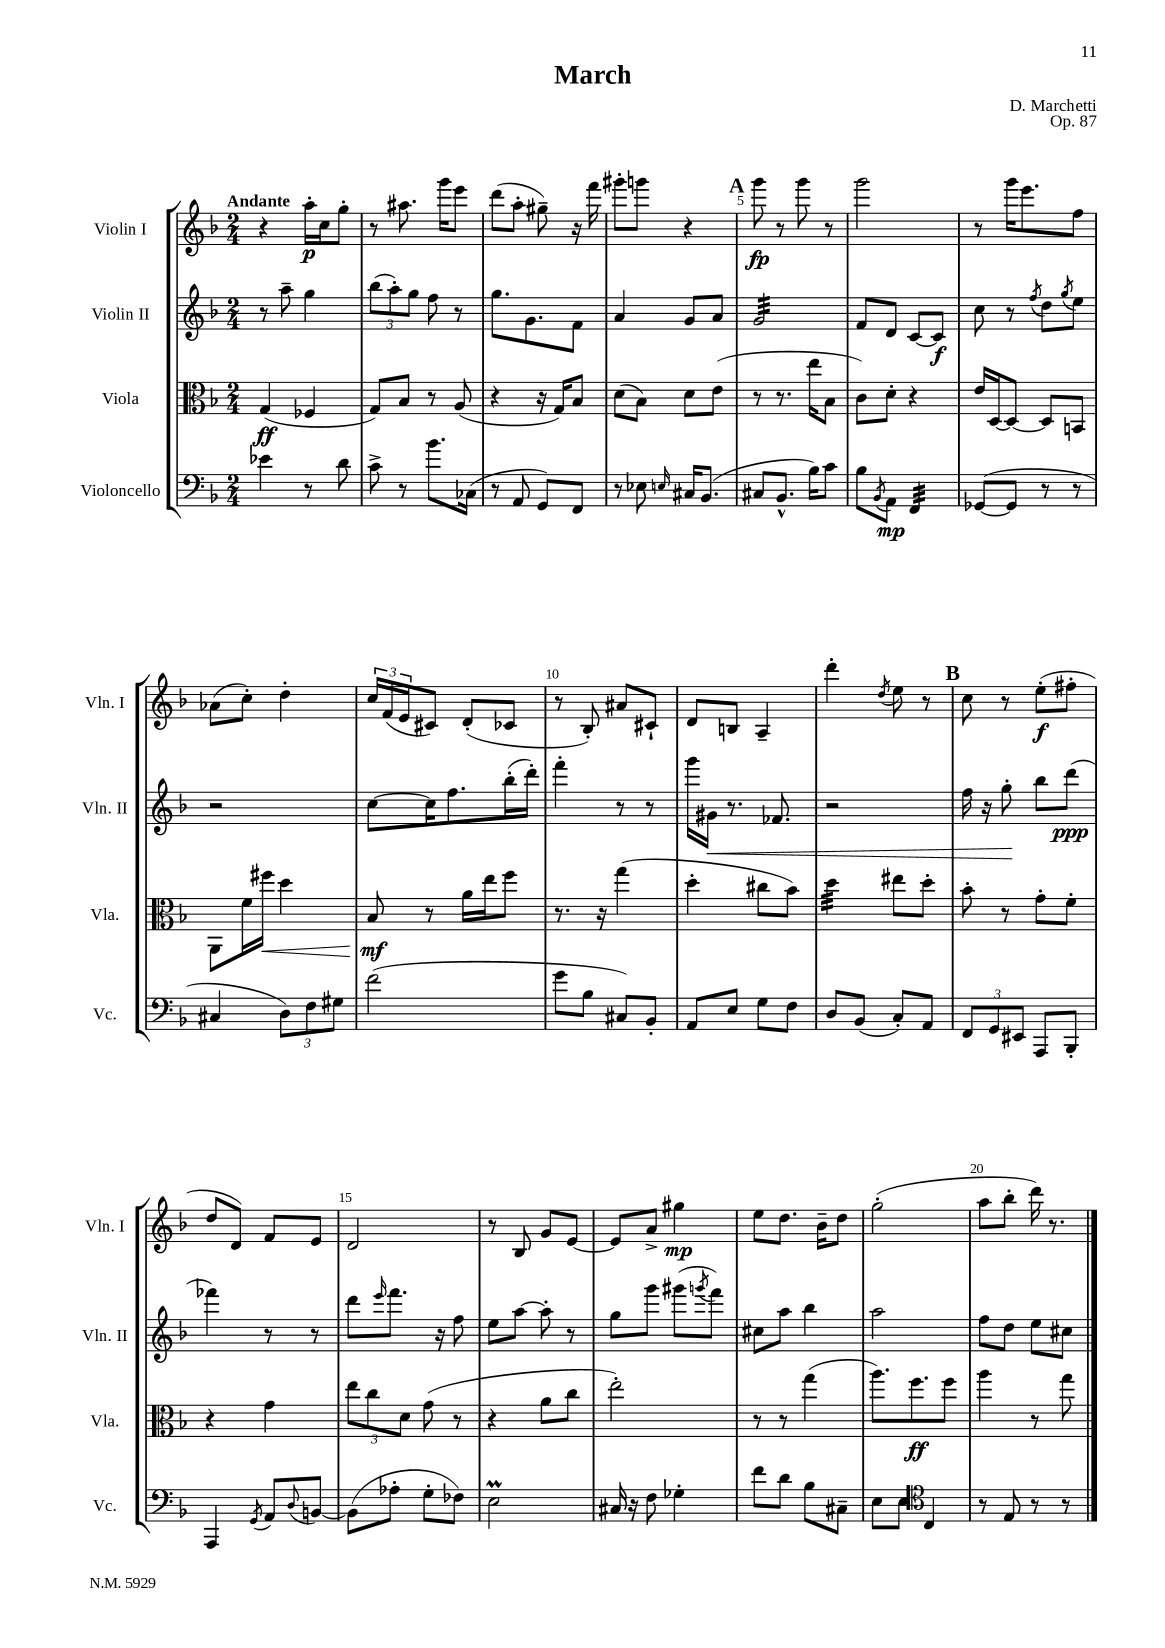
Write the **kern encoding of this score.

**kern	**dynam	**kern	**dynam	**kern	**dynam	**kern	**dynam
*part4	*part4	*part3	*part3	*part2	*part2	*part1	*part1
*staff4	*staff4	*staff3	*staff3	*staff2	*staff2	*staff1	*staff1
*I"Violoncello	*	*I"Viola	*	*I"Violin II	*	*I"Violin I	*
*I'Vc.	*	*I'Vla.	*	*I'Vln. II	*	*I'Vln. I	*
*clefF4	*	*clefC3	*	*clefG2	*	*clefG2	*
*k[b-]	*	*k[b-]	*	*k[b-]	*	*k[b-]	*
*M2/4	*	*M2/4	*	*M2/4	*	*M2/4	*
=1	=1	=1	=1	=1	=1	=1	=1
!	!	!	!	!	!	!LO:TX:a:B:t=Andante	!
4e-X\	.	(4G/	ff	8r	.	4r	.
.	.	.	.	8aa~\	.	.	.
8r	.	4F-X/	.	4gg\	.	16aa'\LL	p
.	.	.	.	.	.	16cc\J	.
8d\	.	.	.	.	.	8gg'\J	.
=2	=2	=2	=2	=2	=2	=2	=2
8c^\	.	8G/L)	.	(12bb-\L	.	8r	.
.	.	.	.	12aa'\)	.	.	.
8r	.	8B-/J	.	.	.	8.aa#X\	.
.	.	.	.	12gg\J	.	.	.
8.b-\L	.	8r	.	8ff\	.	.	.
.	.	.	.	.	.	16ggg\KL	.
.	.	(8A/	.	8r	.	8eee\J	.
(16C-X\Jk	.	.	.	.	.	.	.
=3	=3	=3	=3	=3	=3	=3	=3
8r	.	4r	.	8.gg\L	.	(8ddd\L	.
8AA/	.	.	.	.	.	8aa'\J	.
.	.	.	.	8.g\	.	.	.
8GG/L)	.	16r	.	.	.	8gg#X~\)	.
.	.	16G/KL)	.	.	.	.	.
8FF/J	.	8B-/J	.	8f\J	.	16r	.
.	.	.	.	.	.	16fff\	.
=4	=4	=4	=4	=4	=4	=4	=4
8r	.	(8d\L	.	4a/	.	8ggg#X'\L	.
8E-X\	.	8B-\J)	.	.	.	8gggn\J	.
16qqEn/	.	.	.	.	.	.	.
16C#X/KL	.	8d\L	.	8g/L	.	4r	.
(8.BB-/J	.	.	.	.	.	.	.
.	.	(8e\J	.	8a/J	.	.	.
!!LO:REH:place=s1:t=A
=5	=5	=5	=5	=5	=5	=5	=5
*	*	*	*	*tremolo	*	*	*
8C#X/L	.	8r	.	32g/LLL	.	8ggg\	fp
.	.	.	.	32g/	.	.	.
.	.	.	.	32g/	.	.	.
.	.	.	.	32g/	.	.	.
8.BB-^^/J	.	8.r	.	32g/	.	8r	.
.	.	.	.	32g/	.	.	.
.	.	.	.	32g/	.	.	.
.	.	.	.	32g/	.	.	.
.	.	.	.	32g/	.	8ggg\	.
.	.	.	.	32g/	.	.	.
16B-\KL)	.	16ee\KL	.	32g/	.	.	.
.	.	.	.	32g/	.	.	.
8c\J	.	8B-\J	.	32g/	.	8r	.
.	.	.	.	32g/	.	.	.
.	.	.	.	32g/	.	.	.
.	.	.	.	32g/JJJ	.	.	.
*	*	*	*	*Xtremolo	*	*	*
=6	=6	=6	=6	=6	=6	=6	=6
8B-\L	.	8c\L)	.	8f/L	.	2ggg\	.
8qBB-/	.	.	.	.	.	.	.
8AA\J	mp	8d'\J	.	8d/J	.	.	.
*tremolo	*	*	*	*	*	*	*
32FF/LLL	.	4r	.	[8c/L	.	.	.
32FF/	.	.	.	.	.	.	.
32FF/	.	.	.	.	.	.	.
32FF/	.	.	.	.	.	.	.
32FF/	.	.	.	8c/J]	f	.	.
32FF/	.	.	.	.	.	.	.
32FF/	.	.	.	.	.	.	.
32FF/JJJ	.	.	.	.	.	.	.
*Xtremolo	*	*	*	*	*	*	*
=7	=7	=7	=7	=7	=7	=7	=7
([8GG-X/L	.	16e/LL	.	8cc\	.	8r	.
.	.	[16D/J	.	.	.	.	.
8GG-/J]	.	8D/J_	.	8r	.	16ggg\KL	.
.	.	.	.	.	.	8.eee\	.
.	.	.	.	8qff/	.	.	.
8r	.	8D/L]	.	8dd\L	.	.	.
.	.	.	.	8qgg/	.	.	.
8r	.	8BBn/J	.	8ee\J	.	8ff\J	.
!!LO:LB:g=z
=8	=8	=8	=8	=8	=8	=8	=8
4C#X/	.	8AA\L	.	2r	.	(8a-X\L	.
.	.	16f\L	.	.	.	8cc'\J)	.
!	!	!	!LO:HP:b	!	!	!	!
.	.	16ff#X\JJ	<	.	.	.	.
12D\L)	.	4dd\	.	.	.	4dd'\	.
12F\	.	.	.	.	.	.	.
12G#X\J	.	.	.	.	.	.	.
=9	=9	=9	=9	=9	=9	=9	=9
(2f\	.	8B-/	mf	[8cc\L	.	24cc/LL	.
.	.	.	.	.	.	(24f/	.
.	.	.	.	.	.	24e/J	.
.	.	8r	[	16cc\K]	.	8c#X/J)	.
.	.	.	.	8.ff\	.	.	.
.	.	16a\LL	.	.	.	(8d'/L	.
.	.	16ee\J	.	.	.	.	.
.	.	8ff\J	.	(16bb-'\L	.	8c-X/J	.
.	.	.	.	16ddd'\JJ)	.	.	.
=10	=10	=10	=10	=10	=10	=10	=10
8g\L	.	8.r	.	4fff'\	.	8r	.
8B-\J	.	.	.	.	.	8B-'/)	.
.	.	16r	.	.	.	.	.
8C#X/L)	.	(4gg\	.	8r	.	8a#X/L	.
8BB-'/J	.	.	.	8r	.	8c#X`/J	.
=11	=11	=11	=11	=11	=11	=11	=11
8AA/L	.	4dd'\	.	16ggg\LL	.	8d/L	.
!	!	!	!	!	!LO:HP:b	!	!
.	.	.	.	16g#X\JJ	<	.	.
8E/J	.	.	.	8.r	.	8Bn/J	.
8G\L	.	8cc#X\L	.	.	.	4A~/	.
.	.	.	.	8.f-X/	.	.	.
8F\J	.	8b-\J)	.	.	.	.	.
=12	=12	=12	=12	=12	=12	=12	=12
*	*	*tremolo	*	*	*	*	*
8D/L	.	32dd\LLL	.	2r	.	4ddd'\	.
.	.	32dd\	.	.	.	.	.
.	.	32dd\	.	.	.	.	.
.	.	32dd\	.	.	.	.	.
(8BB-/J	.	32dd\	.	.	.	.	.
.	.	32dd\	.	.	.	.	.
.	.	32dd\	.	.	.	.	.
.	.	32dd\JJJ	.	.	.	.	.
*	*	*Xtremolo	*	*	*	*	*
.	.	.	.	.	.	8qdd/	.
8C'/L)	.	8ee#X\L	.	.	.	8ee\	.
8AA/J	.	8dd'\J	.	.	.	8r	.
!!LO:REH:place=s1:t=B
=13	=13	=13	=13	=13	=13	=13	=13
12FF/L	.	8b-'\	.	16ff\	.	8cc\	.
.	.	.	.	16r	.	.	.
12GG/	.	.	.	.	.	.	.
.	.	8r	.	8gg'\	.	8r	.
12EE#X/J	.	.	.	.	.	.	.
8AAA/L	.	8g'\L	.	8bb-\L	[	(8ee'\L	f
8BBB-'/J	.	8f'\J	.	(8ddd\J	ppp	8ff#X'\J	.
!!LO:LB:g=z
=14	=14	=14	=14	=14	=14	=14	=14
4AAA/	.	4r	.	4fff-X\)	.	8dd/L	.
.	.	.	.	.	.	8d/J)	.
8qGG/	.	.	.	.	.	.	.
8AA/L	.	4g\	.	8r	.	8f/L	.
8qqD/	.	.	.	.	.	.	.
[8BBn/J	.	.	.	8r	.	8e/J	.
=15	=15	=15	=15	=15	=15	=15	=15
(8BB\L]	.	12ee\L	.	8ddd\L	.	2d/	.
.	.	12cc\	.	.	.	.	.
.	.	.	.	16qqeee/	.	.	.
8A-X'\J	.	.	.	8.fff\J	.	.	.
.	.	12d\J	.	.	.	.	.
8G'\L	.	(8g\	.	.	.	.	.
.	.	.	.	16r	.	.	.
8F-X\J)	.	8r	.	8ff\	.	.	.
=16	=16	=16	=16	=16	=16	=16	=16
2Em\	.	4r	.	8ee\L	.	8r	.
.	.	.	.	[8aa\J	.	8B-/	.
.	.	8a\L	.	8aa'\]	.	8g/L	.
.	.	8cc\J	.	8r	.	[8e/J	.
=17	=17	=17	=17	=17	=17	=17	=17
16C#X/	.	2ee'\)	.	8gg\L	.	8e/L]	.
16r	.	.	.	.	.	.	.
8F\	.	.	.	8ggg\J	.	8a^/J	.
4G-X'\	.	.	.	(8ggg#X\L	.	4gg#X\	mp
.	.	.	.	8qgggn/	.	.	.
.	.	.	.	8fff\J)	.	.	.
=18	=18	=18	=18	=18	=18	=18	=18
8f\L	.	8r	.	8cc#X\L	.	8ee\L	.
8d\J	.	8r	.	8aa\J	.	8.dd\J	.
8B-\L	.	(4gg\	.	4bb-\	.	.	.
.	.	.	.	.	.	16b-~\KL	.
8C#X~\J	.	.	.	.	.	8dd\J	.
=19	=19	=19	=19	=19	=19	=19	=19
8E\L	.	8.aa\L)	.	2aa\	.	(2gg'\	.
8E\J	.	.	.	.	.	.	.
.	.	8.ff\	ff	.	.	.	.
*clefC4	*	*	*	*	*	*	*
4C/	.	.	.	.	.	.	.
.	.	8ff\J	.	.	.	.	.
=20	=20	=20	=20	=20	=20	=20	=20
8r	.	4aa\	.	8ff\L	.	8aa\L	.
8E/	.	.	.	8dd\J	.	8bb-'\J	.
8r	.	8r	.	8ee\L	.	16ddd\)	.
.	.	.	.	.	.	8.r	.
8r	.	8gg\	.	8cc#X\J	.	.	.
==	==	==	==	==	==	==	==
*-	*-	*-	*-	*-	*-	*-	*-
